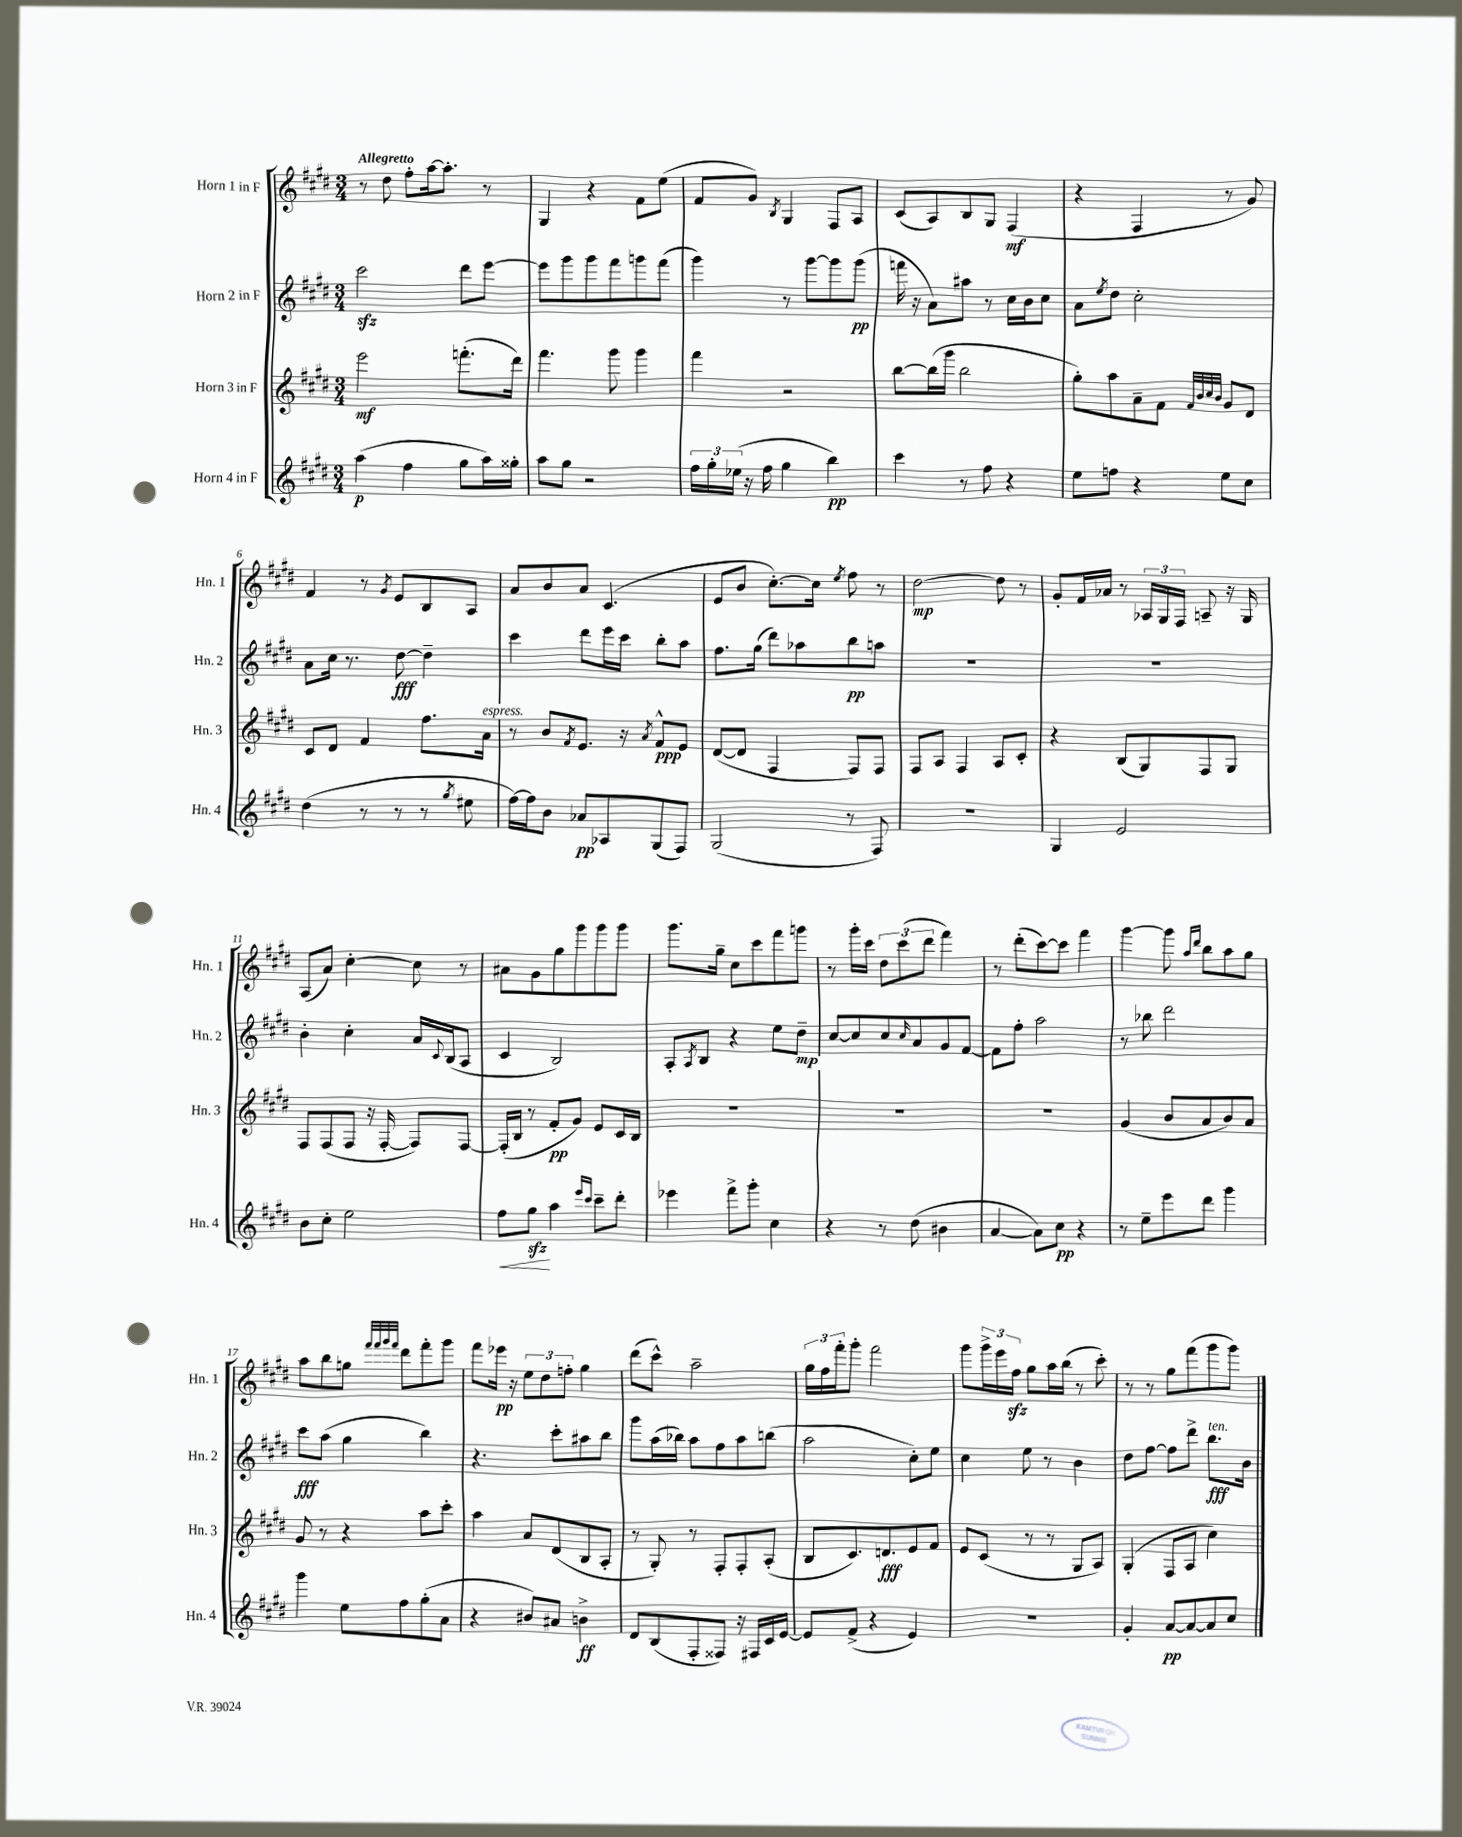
<<
\new StaffGroup <<
\new Staff = "s0" \with { instrumentName = "Horn 1 in F" shortInstrumentName = "Hn. 1" } {
    \clef treble \key e \major \numericTimeSignature \time 3/4 \tempo "Allegretto"
    r8 dis''8 fis''8-. a''16~ a''8.-. r8 |
    gis4 r4 fis'8 e''8( |
    fis'8 gis'8) \acciaccatura { b8 } gis4 fis8 a8 |
    cis'8( a8) b8 gis8 fis4\mf( |
    r4 fis4 r8 gis'8) |
    fis'4 r8 \acciaccatura { gis'8 } e'8 b8 a8 |
    a'8 b'8 a'8 cis'4.( |
    e'8 b'8 cis''8.~-.) cis''16 \acciaccatura { e''8 } fis''8 r8 |
    dis''2~\mp dis''8 r8 |
    gis'8-. fis'16 aes'16 r8 \tuplet 3/2 { aes16 gis16 fis16 } a8-- r16 gis16 |
    a8( a'8) cis''4~-. cis''8 r8 |
    ais'8 gis'8 gis''8 gis'''8 gis'''8 gis'''8 |
    gis'''8. gis''16-- cis''8 cis'''8 fis'''8 g'''8 |
    r8 gis'''16-. cis'''16 \tuplet 3/2 { dis''8 cis'''8( dis'''8 } fis'''4) |
    r8 dis'''8-.( cis'''8~) cis'''8 fis'''4 |
    gis'''4~ gis'''8 \grace { a''16 dis'''16 } b''8 a''8 gis''8 |
    a''8 b''8 g''8 \grace { fis'''32 fis'''32 gis'''32 fis'''32 } dis'''8 fis'''8-. gis'''8 |
    fis'''8 ees'''16\pp r16 \tuplet 3/2 { e''8 dis''8 f''8-. } gis''4 |
    dis'''8( cis'''8-^) a''2-- |
    \tuplet 3/2 { gis''16 fis''16 fis'''16-. } gis'''8-. fis'''2 |
    gis'''8 \tuplet 3/2 { gis'''16-> e'''16 fis''16\sfz } gis''8 a''16 b''16( r8 cis'''8-.) |
    r8 r8 gis''8 fis'''8( gis'''8 gis'''8) \bar "|." |
}
\new Staff = "s1" \with { instrumentName = "Horn 2 in F" shortInstrumentName = "Hn. 2" } {
    \clef treble \key e \major \numericTimeSignature \time 3/4
    cis'''2\sfz dis'''8 e'''8~ |
    e'''8 gis'''8 gis'''8 fis'''8 g'''8 fis'''8( |
    gis'''4) r8 gis'''8~ gis'''8 gis'''8\pp( |
    f'''16 r16 a'8) ais''8 r8 cis''16 b'16 cis''8 |
    a'8 \acciaccatura { e''8 } dis''8 cis''2-. |
    a'8 cis''16 r8. dis''8~\fff dis''4-- |
    cis'''4 dis'''8 e'''16 cis'''16 b''8-. a''8 |
    fis''8. gis''16( dis'''8) aes''8 b''8\pp a''8 |
    R2. |
    R2. |
    b'4-. cis''4-. a'16 \appoggiatura { cis'8 } b16( a8 |
    cis'4 b2) |
    a8-. \acciaccatura { a8 } b8 r4 e''8 dis''8--\mp |
    cis''8~ cis''8 cis''8 \grace { cis''16 } a'8 gis'8 fis'8~ |
    fis'8 fis''8-. a''2 |
    r8 bes''8 dis'''2 |
    cis'''8\fff a''8( gis''4 b''4) |
    r4. cis'''8-. ais''8 b''8 |
    gis'''8 a''16( bes''16) a''8 fis''8 a''8 b''8( |
    a''2 cis''8-.) e''8 |
    cis''4 e''8 r8 b'4 |
    dis''8 fis''8~ fis''8 dis'''8-> b''8.\fff^\markup { \italic "ten." } b'16 \bar "|." |
}
\new Staff = "s2" \with { instrumentName = "Horn 3 in F" shortInstrumentName = "Hn. 3" } {
    \clef treble \key e \major \numericTimeSignature \time 3/4
    e'''2\mf f'''8.-.( dis'''16) |
    fis'''4. gis'''8 gis'''4 |
    fis'''4 r2 |
    b''8~ b''16( gis'''16 b''2 |
    gis''8-.) a''8 a'8-- fis'8 \grace { fis'32 b'32 cis''32 b'32 } gis'8 dis'8 |
    cis'8 dis'8 fis'4 fis''8. a'16^\markup { \italic "espress." } |
    r8 b'8 \acciaccatura { fis'8 } e'8. r16 \acciaccatura { a'8 } fis'8-^\ppp e'8 |
    dis'8~( dis'8 fis4 fis8) fis8 |
    fis8 a8 fis4 a8 cis'8-. |
    r4 b8( gis8) fis8 gis8 |
    fis8 fis8( fis8 r16 fis16~-. fis8) fis8~ |
    fis16-.( b16 r8 fis'8-.\pp gis'8) e'8 cis'16 b16 |
    R2. |
    R2. |
    R2. |
    gis'4( b'8 a'8 b'8) a'8 |
    gis'8 r8 r4 a''8 cis'''8-. |
    a''4 a'8 dis'8( b8 a8-. |
    r8 gis8-.) r8 fis8-. fis8-. a8-.( |
    b8 cis'8.) d'8.\fff e'8 fis'8 |
    e'8 cis'8( r8 r8 gis8 a8) |
    gis4-.( fis8 a8 cis''4) \bar "|." |
}
\new Staff = "s3" \with { instrumentName = "Horn 4 in F" shortInstrumentName = "Hn. 4" } {
    \clef treble \key e \major \numericTimeSignature \time 3/4
    a''4\p( fis''4 gis''8 a''16) gisis''16-. |
    a''8 gis''8 r2 |
    \tuplet 3/2 { fis''16 gis''16-. ees''16( } r16 fis''16 gis''4 b''4\pp) |
    cis'''4 r8 fis''8 r4 |
    e''8 f''8 r4 e''8 cis''8 |
    dis''4( r8 r8 r8 \acciaccatura { gis''8 } eis''8 |
    fis''16~) fis''16 b'8 aes'8\pp aes8 gis8( fis8) |
    gis2( r8 fis8) |
    R2. |
    gis4 e'2 |
    b'8 cis''8-. e''2 |
    fis''8\< gis''8\sfz\! a''4 \grace { e'''16 cis'''16 } cis'''8-- dis'''8-. |
    ees'''4 fis'''8-> gis'''8-. cis''4 |
    r4 r8 dis''8( bis'4 |
    a'4~ a'8) cis''8\pp r4 |
    r8 e''8-- e'''8 dis'''8 gis'''4 |
    gis'''4 e''8 fis''8 gis''8-.( a'8 |
    r4 bis'8) ais'8 b'4->\ff |
    dis'8 b8( fis8-. fisis8) r16 fis16 cis'16 e'16~ |
    e'8 fis'8->( r4 e'4) |
    R2. |
    gis'4-. a'8~\pp a'8~ a'8 cis''8 \bar "|." |
}
>>
>>
